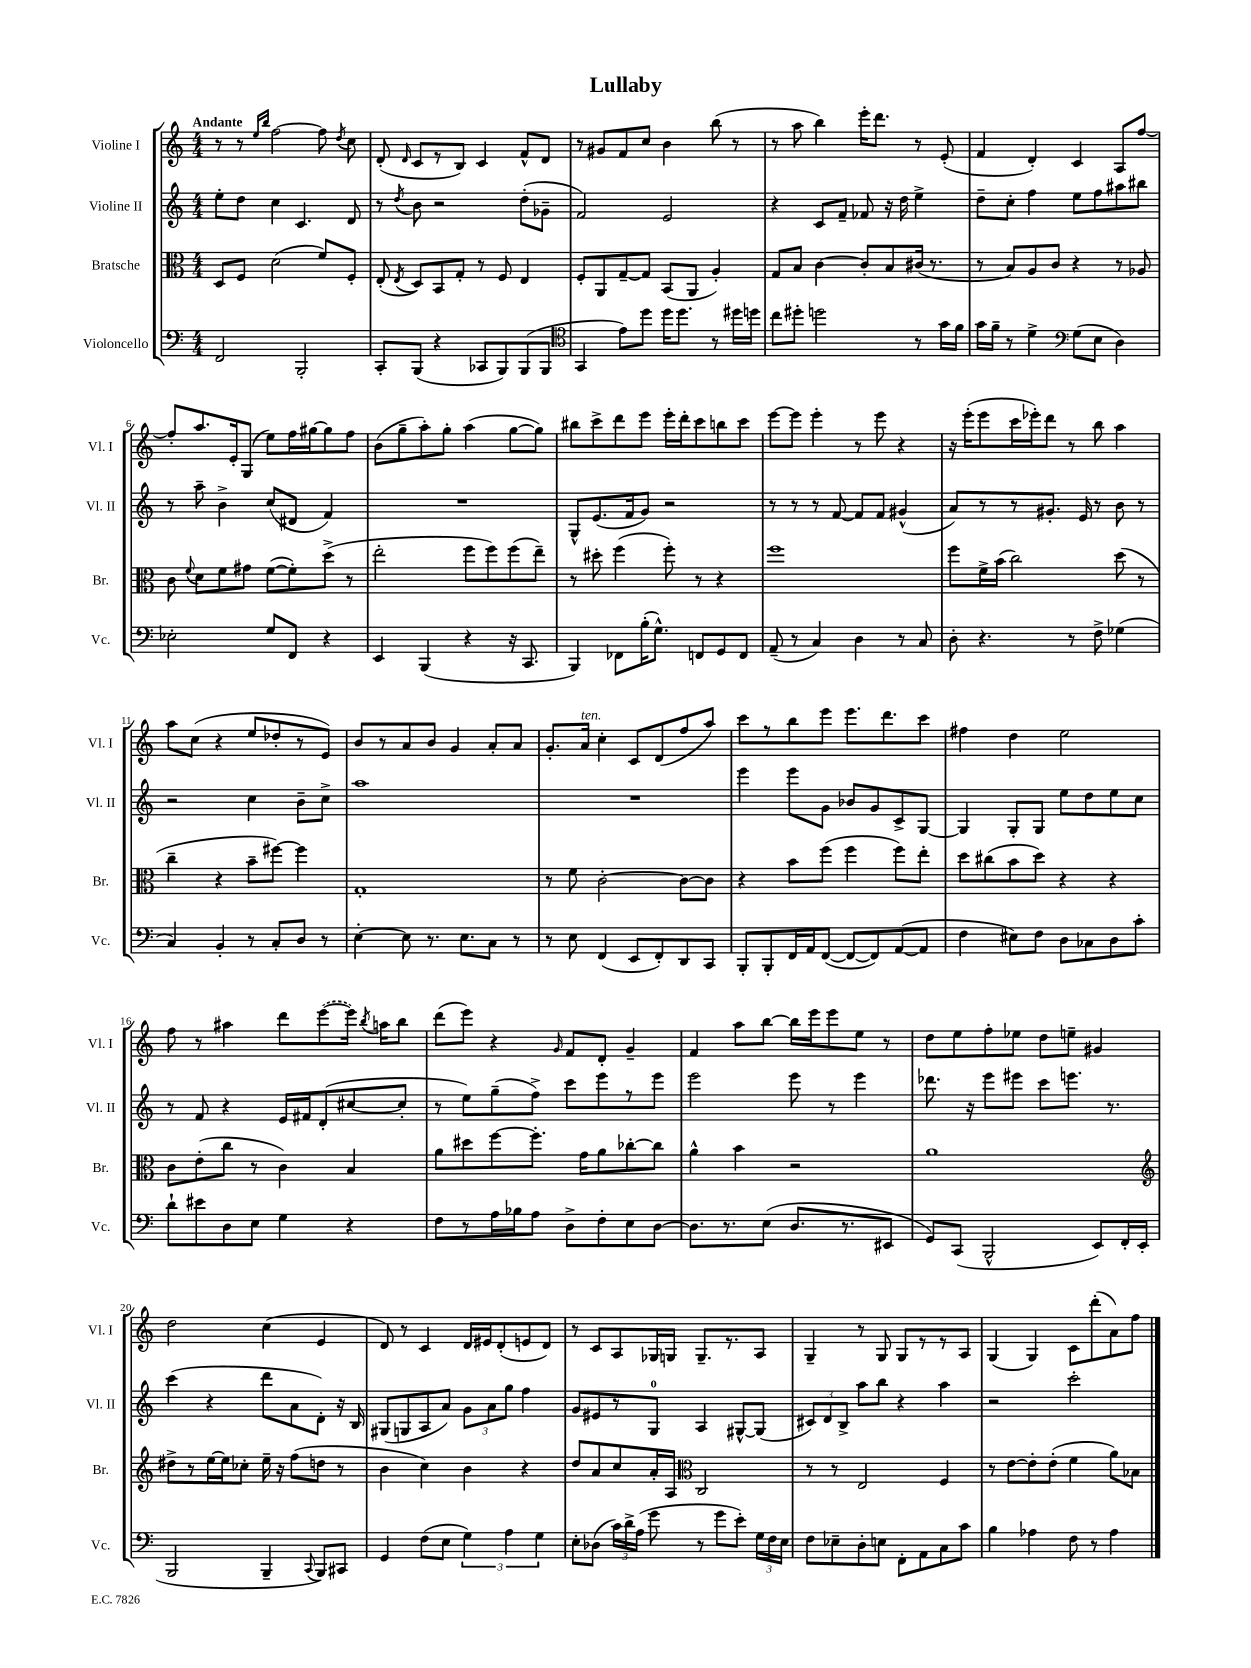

**kern	**kern	**kern	**kern
*staff4	*staff3	*staff2	*staff1
*clefF4	*clefC3	*clefG2	*clefG2
*k[]	*k[]	*k[]	*k[]
*M4/4	*M4/4	*M4/4	*M4/4
2FF	8D	8ee'	8r
.	8F	8dd	8r
.	.	.	16qqee
.	.	.	16qqbb
.	(2d	4cc	[2ff
2BBB'	.	4.c	.
.	8f)	.	8ff]
.	.	.	8qdd
.	8F'	8d	8cc
=	=	=	=
8CC'	(8E'	8r	(8d'
.	8qE	8qdd	16qqd
(8BBB	8D)	8b	8c
4r	8BB	2r	8r
.	8G'	.	8B)
8CC-	8r	.	4c
8BBB)	8F	.	.
(8BBB	4E	(8dd'	8f^^
8BBB	.	8g-~	8d
=	=	=	=
*clefC4	*	*	*
4GG	8F'	2f)	8r
.	8AA	.	8g#
8e)	[8G~	.	8f
8dd	8G]	.	8cc
16dd	(8BB	2e	4b
8.dd	.	.	.
.	8AA	.	.
8r	4A')	.	(8bb
16dd#	.	.	8r
16dd	.	.	.
=	=	=	=
8cc	8G	4r	8r
8dd#'	8B	.	8aa
2dd	[4c	8c	4bb)
.	.	8f~	.
.	8c']	8f-	16eee'
.	.	.	8.ddd
.	8B	16r	.
.	.	16dd	.
8r	(16c#	4ee^	8r
.	8.r	.	.
16g	.	.	(8e'
16f	.	.	.
=	=	=	=
16g	8r	8dd~	4f
16f~	.	.	.
8r	8B)	8cc'	.
4d^	8A	4ff	4d')
.	8c	.	.
*clefF4	*	*	*
(8G	4r	8ee	4c
8E	.	8ff	.
4D)	8r	8aa#	8A
.	8A-	8bb#	[8ff
=	=	=	=
2E-'	8c	8r	8ff']
.	8qqf	.	.
.	8d	8aa~	8.aa
.	8f	4b^	.
.	.	.	16e'
.	8g#	.	(8G
8G	([8f	(8cc	8ee)
8FF	8f'])	8d#	16ff
.	.	.	[16gg#
4r	(8dd^	4f)	8gg#]
.	8r	.	8ff
=	=	=	=
4EE	2ee'	1r	(8b
.	.	.	8gg~
(4BBB	.	.	8aa')
.	.	.	8gg'
4r	8ff	.	(4aa
.	8ff)	.	.
16r	(8ff	.	[8gg
8.CC	.	.	.
.	8ee~)	.	8gg])
=	=	=	=
4BBB)	8r	8G^^	8bb#
.	8dd#'	(8.e	8ccc^
8FF-	(4ff	.	8ddd
.	.	16f	.
(16B'	.	8g)	8eee
8.G^^)	.	.	.
.	8ff')	2r	16eee'
.	.	.	16ddd'
8FF	8r	.	8ccc
8GG	4r	.	8bb
8FF	.	.	8ccc
=	=	=	=
(8AA~	1ff	8r	[8eee
8r	.	8r	8eee]
4C)	.	8r	4eee'
.	.	[8f	.
4D	.	8f]	8r
.	.	8f	8eee
8r	.	(4g#^^	4r
8C	.	.	.
=	=	=	=
8D'	8ff	8a)	16r
.	.	.	(16eee'
4.r	16f^	8r	8eee
.	(16b	.	.
.	2cc)	8r	16ccc
.	.	.	16eee-')
.	.	8.g#'	8ddd
8r	.	.	8r
.	.	16e	.
8F^	.	8r	8bb
(4G-	(8dd	8b	4aa
.	8r	8r	.
=	=	=	=
4C)	4cc~	2r	8aa
.	.	.	(8cc
4BB'	4r	.	4r
8r	8b~	4cc	8ee
8C'	[8ff#)	.	8dd-'
8D	4ff#]	8b~	8r
8r	.	8cc^	8e)
=	=	=	=
[4E'	1G'	1aa	8b
.	.	.	8r
8E]	.	.	8a
8.r	.	.	8b
.	.	.	4g
8.E	.	.	.
8C	.	.	8a'
8r	.	.	8a
=	=	=	=
8r	8r	1r	8.g'
8E	8f	.	.
.	.	.	16a
(4FF	[2c'	.	4cc'
8EE	.	.	8c
8FF')	.	.	(8d
8DD	8c_	.	8ff
8CC	8c]	.	8aa)
=	=	=	=
8BBB'	4r	4eee	8ccc
8BBB'	.	.	8r
16FF	8b	8eee	8bb
16AA	.	.	.
([8FF	(8ff	8g	8eee
8FF_	4ff	8b-	8.eee
8FF])	.	8g	.
.	.	.	8.ddd
([8AA	8ff)	8c^	.
8AA]	8ee'	[8G	8ccc
=	=	=	=
4F	8dd	4G]	4ff#
.	(8cc#	.	.
8E#)	8b	8G'	4dd
8F	8dd)	8G	.
8D	4r	8ee	2ee
8C-	.	8dd	.
8D	4r	8ee	.
8c'	.	8cc	.
=	=	=	=
8d`	8c	8r	8ff
8e#	(8e'	8f	8r
8D	8cc	4r	4aa#
8E	8r	.	.
4G	4c)	16e	8ddd
.	.	16f#	.
.	.	(8d'	([8eee
4r	4B	[8cc#	16eee])
.	.	.	8qbb
.	.	.	16aa
.	.	8cc#']	8bb
=	=	=	=
8F	8a	8r	(8ddd
8r	8dd#	8ee)	8eee)
16A	[8ff	(8gg~	4r
16B-	.	.	.
8A	8.ff']	8ff^)	.
.	.	.	16qqg
8D^	.	8ccc	8f
.	16g	.	.
8F'	8a	8eee	8d'
8E	[8cc-'	8r	4g~
[8D	8cc-]	8eee	.
=	=	=	=
8.D]	4a^^	2eee	4f
8.r	.	.	.
.	4b	.	8aa
(8E	.	.	[8bb
8.D	2r	8eee	16bb]
.	.	.	16eee
.	.	8r	8eee
8.r	.	.	.
.	.	4eee	8ee
8EE#	.	.	8r
=	=	=	=
8GG)	1a	8.ddd-	8dd
(8CC	.	.	8ee
.	.	16r	.
2BBB^^	.	8eee	8ff'
.	.	8eee#	8ee-
.	.	8ccc	8dd
.	.	8.eee	8ee~
8EE)	.	.	4g#
.	.	8.r	.
16FF'	.	.	.
(16EE	.	.	.
=	=	=	=
*	*clefG2	*	*
2BBB	8dd#^	(4ccc	2dd
.	8r	.	.
.	[16ee	4r	.
.	16ee]	.	.
.	8cc-'	.	.
4BBB~	16ee~	8ddd	(4cc
.	16r	.	.
.	(8ff	8a	.
8qqCC	.	.	.
8BBB)	8dd	8d')	4e
8CC#	8r	16r	.
.	.	16B	.
=	=	=	=
4GG	4b	(8G#	8d)
.	.	8G	8r
(8F	4cc)	8A	4c
8E	.	8a)	.
6G)	4b	12g	16d
.	.	.	16e#
.	.	12a	.
.	.	.	(8d'
6A	.	12gg	.
.	4r	4ff	8e
6G	.	.	.
.	.	.	8d)
=	=	=	=
8E'	8dd	8g	8r
(8D-	8a	8e#	8c
24c)	8cc	8r	8A
24d^	.	.	.
(24A	.	.	.
8g	16a'	8G	16G-
.	16A	.	16G
*	*clefC3	*	*
8r	2C	4A	8.G~
8g	.	.	.
.	.	.	8.r
8e')	.	[8G#^^	.
24G	.	(8G#]	8A
24F	.	.	.
24E	.	.	.
=	=	=	=
8F	8r	12c#)	4G~
.	.	12d	.
8E-~	8r	.	.
.	.	12B^	.
8D'	2E	8aa	8r
8E	.	8bb	8G
8FF'	.	4r	8G
8AA	.	.	8r
8C	4F	4aa	8r
8c	.	.	8A
=	=	=	=
4B	8r	2r	(4G
.	[8e	.	.
4A-	8e']	.	4G)
.	(8e'	.	.
8F	4f	2ccc'	8c
8r	.	.	(8ddd'
4A-	8a)	.	8a)
.	8B-	.	8ff
==	==	==	==
*-	*-	*-	*-
